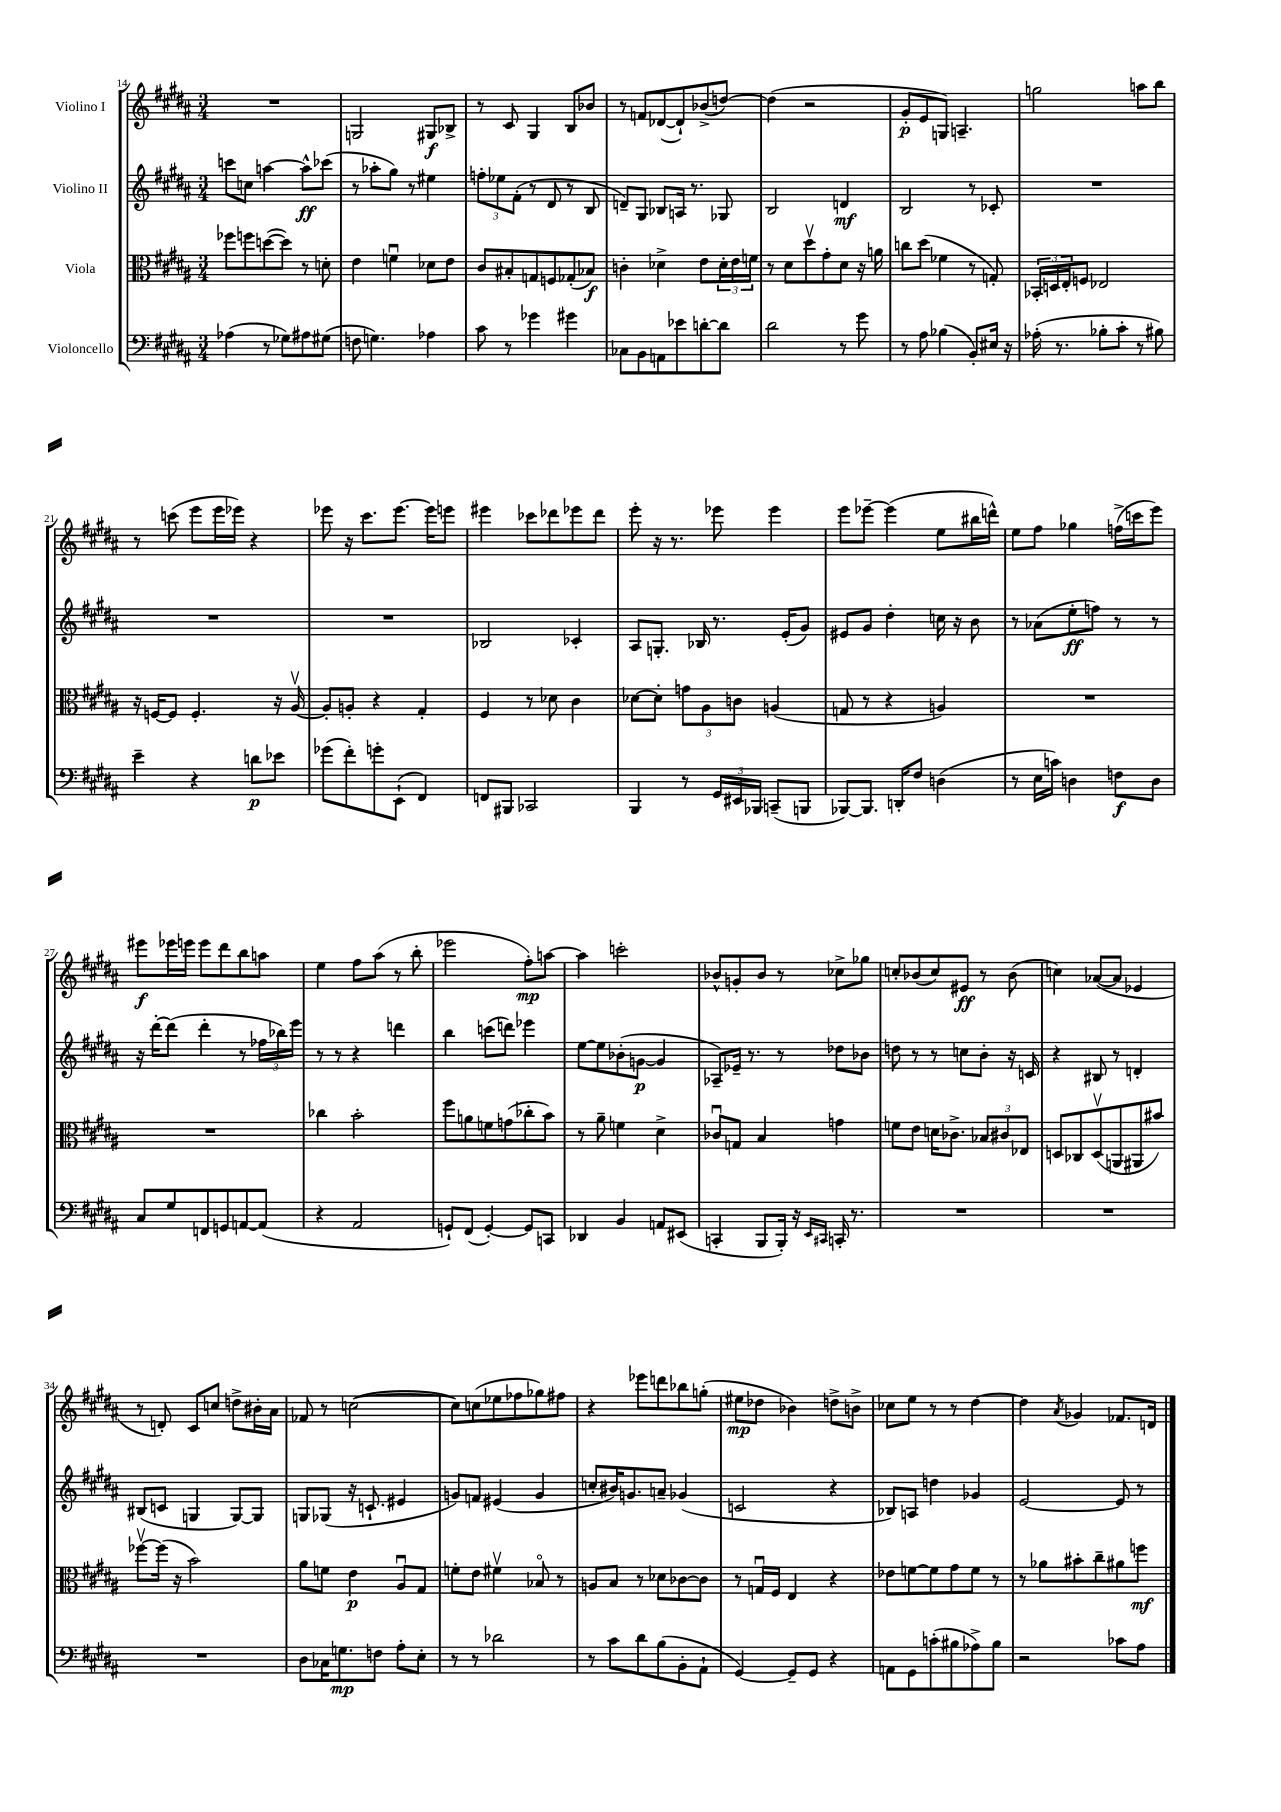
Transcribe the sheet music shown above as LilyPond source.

<<
\new StaffGroup <<
\new Staff = "s0" \with { instrumentName = "Violino I" } {
    \clef treble \key b \major \numericTimeSignature \time 3/4
    R2. |
    g2 gis8\f bes8-> |
    r8 cis'8 gis4 b8 bes'8 |
    r8 f'8 des'8~( des'8-!) bes'8->( d''8~) |
    d''4( r2 |
    gis'8-.\p e'8 g8) a4.-- |
    g''2 a''8 b''8 |
    r8 c'''8( e'''8 e'''16 ees'''16) r4 |
    ees'''8 r16 cis'''8. ees'''8.~ ees'''16 e'''8 |
    eis'''4 ces'''8 des'''8 ees'''8 des'''8 |
    e'''8-. r16 r8. ees'''8 ees'''4 |
    e'''8 ees'''8~-- ees'''4( e''8 bis''16 d'''16-^) |
    e''8 fis''8 ges''4 f''16->( c'''16 e'''8) |
    eis'''8\f ees'''16 e'''16 e'''8 dis'''8 b''8 a''8 |
    e''4 fis''8 ais''8( r8 b''8-. |
    ees'''2 fis''8-.\mp) a''8~ |
    a''4 c'''2-. |
    bes'8-^ g'8-. bes'8 r8 ces''8-> ges''8 |
    c''8-. bes'8( c''8) eis'8\ff r8 bes'8( |
    c''4) aes'8~( aes'8 ees'4 |
    r8 d'8-.) cis'8 c''8 d''8-> bis'16-. ais'16 |
    fes'8 r8 c''2~( |
    c''8) c''8( ees''8 fes''8 ges''8) fis''8 |
    r4 ees'''8 d'''8 bes''8 g''8-.( |
    eis''8\mp des''8 bes'4) d''8-> b'8-> |
    ces''8 e''8 r8 r8 dis''4~ |
    dis''4 \acciaccatura { ais'8 } ges'4 fes'8. d'16 \bar "|." |
}
\new Staff = "s1" \with { instrumentName = "Violino II" } {
    \clef treble \key b \major \numericTimeSignature \time 3/4
    c'''8 c''8 a''4~ a''8-^\ff ces'''8( |
    r8 aes''8-. gis''8) r8 eis''4 |
    \tuplet 3/2 { f''8-. ees''8 fis'8-.( } r8 dis'8 r8 b8 |
    d'8--) gis8 bes8 a16 r8. ges8 |
    b2 d'4\mf |
    b2 r8 ces'8-. |
    R2. |
    R2. |
    R2. |
    bes2 ces'4-. |
    ais8 g8.-. bes16 r8. e'16-.( gis'8) |
    eis'8 gis'8 dis''4-. c''16 r16 b'8 |
    r8 aes'8( e''8-.\ff f''8) r8 r8 |
    r16 dis'''16~-. dis'''8( dis'''4-. r8 \tuplet 3/2 { fes''16 bes''16) e'''16 } |
    r8 r8 r4 d'''4 |
    b''4 c'''8( d'''8) ees'''4 |
    e''8~ e''8 bes'8-.( g'8~\p g'4 |
    aes8--) ees'16-- r8. r8 des''8 bes'8 |
    d''8 r8 r8 c''8 b'8-. r16 c'16 |
    r4 bis8 r8 d'4-. |
    bis8( c'8 g4 g8~) g8 |
    g8 ges8( r16 c'8.-! eis'4 |
    g'8) f'8 eis'4( g'4 |
    c''8-. bis'16) g'8. a'8-- ges'4( |
    c'2 r4 |
    bes8) a8 d''4 ges'4 |
    e'2~ e'8 r8 \bar "|." |
}
\new Staff = "s2" \with { instrumentName = "Viola" } {
    \clef alto \key b \major \numericTimeSignature \time 3/4
    fes''8 f''8 d''8~( d''8) r8 d'8-. |
    e'4 f'4\downbow des'8 e'8 |
    cis'8 bis8-. g8 f8 ges8-.( bes8\f) |
    c'4-. des'4-> e'8 \tuplet 3/2 { des'16-. e'16 f'16 } |
    r8 dis'8 dis''8\upbow gis'8-. dis'8 r16 a'16 |
    c''8 dis''8( fes'4 r8 g8-.) |
    \tuplet 3/2 { bes,16-. d16 e16-. } f8 ees2 |
    r16 f16~ f8 f4.-. r16 ais16~\upbow |
    ais8-. a8-. r4 gis4-. |
    fis4 r8 des'8 cis'4 |
    des'8~ des'8-. \tuplet 3/2 { g'8 ais8 c'8 } a4( |
    g8 r8 r4 a4) |
    R2. |
    R2. |
    ces''4 b'2-. |
    fis''8 a'8 f'8 g'8( ces''8-. b'8) |
    r8 ais'8-- f'4 dis'4-> |
    ces'8\downbow g8 b4 g'4 |
    f'8 e'8 d'16 ces'8.-> \tuplet 3/2 { bes8 cis'8 ees8 } |
    d8 ces8 d8\upbow( a,8 ais,8 bis'8) |
    fes''8~\upbow fes''16( r16 b'2) |
    ais'8 f'8 e'4\p ais8\downbow gis8 |
    f'8-. e'8 fis'4\upbow bes8\flageolet r8 |
    a8 b8 r8 des'8 ces'8~ ces'8 |
    r8 g16\downbow fis16 e4 r4 |
    ees'8 f'8~ f'8 gis'8 f'8 r8 |
    r8 aes'8 bis'8-. cis''8-- ais'8 f''8\mf \bar "|." |
}
\new Staff = "s3" \with { instrumentName = "Violoncello" } {
    \clef bass \key b \major \numericTimeSignature \time 3/4
    aes4( r8 ges8) ais8 gis8( |
    f8 g4.) aes4 |
    cis'8 r8 ges'4 gis'4 |
    ces8 b,8 a,8 ees'8 d'8~-. d'8 |
    dis'2 r8 gis'8 |
    r8 ais8 bes4( b,8-.) eis16 r16 |
    aes16-.( r8. bes8-. cis'8-. r8 bis8) |
    e'4-- r4 d'8\p ees'8 |
    ges'8( fis'8-.) g'8-. e,8-!( fis,4) |
    f,8 bis,,8 ces,2 |
    b,,4 r8 \tuplet 3/2 { gis,16 eis,16 bes,,16 } c,8--( b,,8 |
    bes,,8~) bes,,8. d,16-. fis8 d4( |
    r8 e16 c'16) d4 f8\f d8 |
    cis8 gis8 f,8 g,8 a,8~ a,8( |
    r4 ais,2 |
    g,8-!) fis,8( g,4~-.) g,8 c,8 |
    des,4 b,4 a,8 eis,8( |
    c,4-. b,,8 b,,16-.) r16 \grace { e,16 cis,16 } c,16-. r8. |
    R2. |
    R2. |
    R2. |
    dis8 ces16 g8.\mp f8 ais8-. e8-. |
    r8 r8 des'2 |
    r8 cis'8 dis'8 b8( b,8-. ais,8-! |
    gis,4~) gis,8-- gis,8 r4 |
    a,8 gis,8 c'8-.( bis8 aes8->) bis8 |
    r2 ces'8 ais8 \bar "|." |
}
>>
>>
\layout { \context { \Score currentBarNumber = #14 } }
